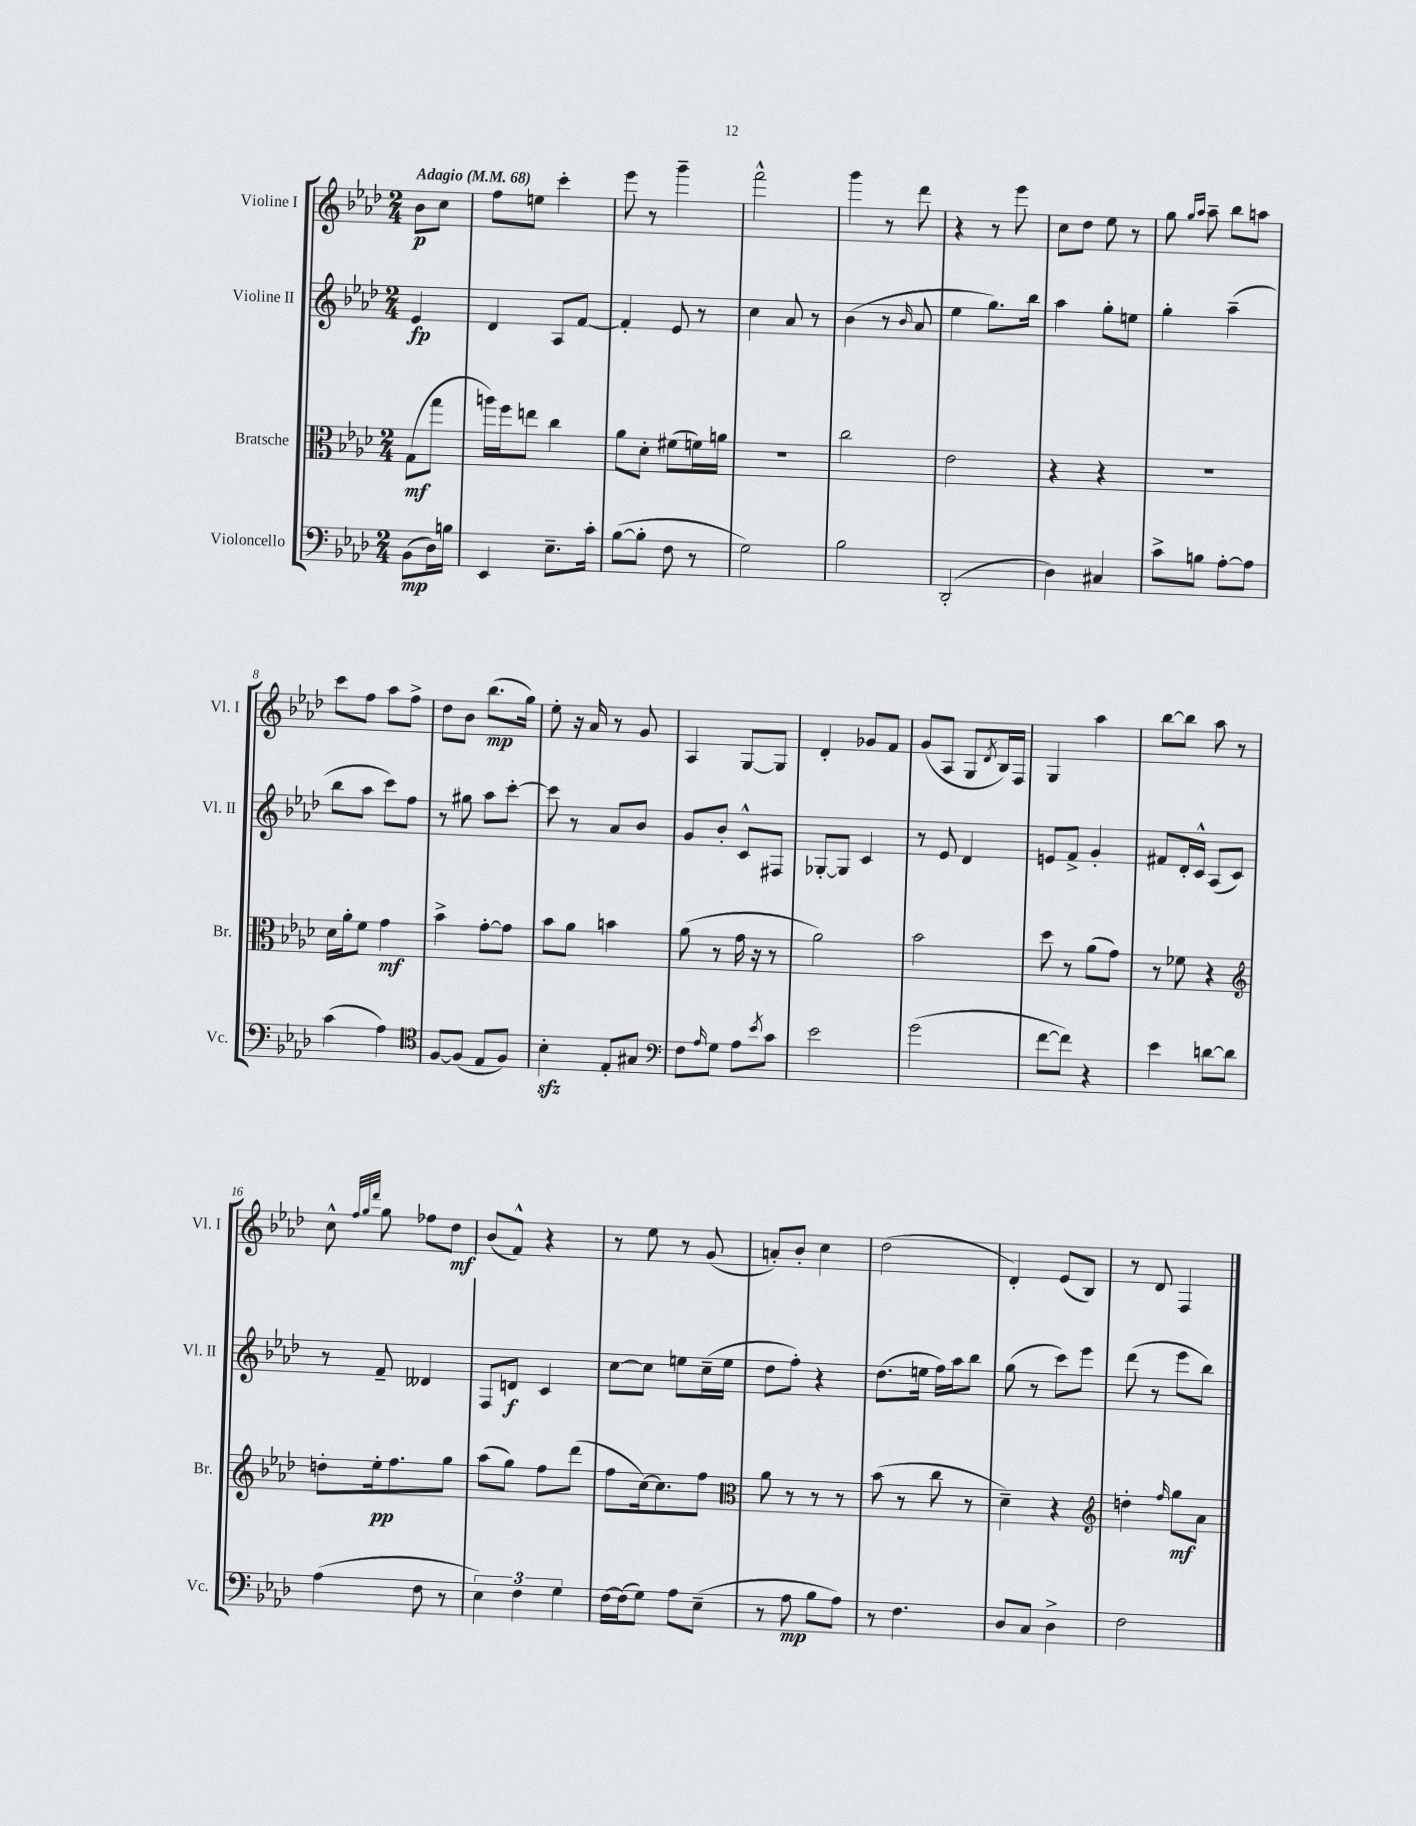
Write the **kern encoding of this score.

**kern	**dynam	**kern	**dynam	**kern	**dynam	**kern	**dynam
*part4	*part4	*part3	*part3	*part2	*part2	*part1	*part1
*staff4	*staff4	*staff3	*staff3	*staff2	*staff2	*staff1	*staff1
*I"Violoncello	*	*I"Bratsche	*	*I"Violine II	*	*I"Violine I	*
*I'Vc.	*	*I'Br.	*	*I'Vl. II	*	*I'Vl. I	*
*clefF4	*	*clefC3	*	*clefG2	*	*clefG2	*
*k[b-e-a-d-]	*	*k[b-e-a-d-]	*	*k[b-e-a-d-]	*	*k[b-e-a-d-]	*
*M2/4	*	*M2/4	*	*M2/4	*	*M2/4	*
*MM68	*	*MM68	*	*MM68	*	*MM68	*
=	=	=	=	=	=	=	=
!	!	!	!	!	!	!LO:TX:a:B:t=Adagio	!
(8BB-\L	mp	(8G\L	mf	4e-/	fp	8b-\L	p
16D-\L)	.	8gg\J	.	.	.	8cc\J	.
16Bn\JJ	.	.	.	.	.	.	.
=1	=1	=1	=1	=1	=1	=1	=1
4EE-/	.	16aan\LL)	.	4d-/	.	8ff\L	.
.	.	16ff\J	.	.	.	.	.
.	.	8een\J	.	.	.	8een\J	.
8.E-~\L	.	4cc\	.	8A-/L	.	4ccc'\	.
.	.	.	.	[8f/J	.	.	.
16c'\Jk	.	.	.	.	.	.	.
=2	=2	=2	=2	=2	=2	=2	=2
([8B-\L	.	8a-\L	.	4f'/]	.	8eee-\	.
8B-'\J]	.	8d-'\J	.	.	.	8r	.
8F\	.	(8f#X\L	.	8e-/	.	4ggg~\	.
8r	.	16fn\L)	.	8r	.	.	.
.	.	16an\JJ	.	.	.	.	.
=3	=3	=3	=3	=3	=3	=3	=3
2G\)	.	2r	.	4cc\	.	2fff^^\	.
.	.	.	.	8a-/	.	.	.
.	.	.	.	8r	.	.	.
=4	=4	=4	=4	=4	=4	=4	=4
2B-\	.	2cc\	.	(4b-\	.	4ggg\	.
.	.	.	.	8r	.	8r	.
.	.	.	.	16qqb-/	.	.	.
.	.	.	.	8a-/	.	8ddd-\	.
=5	=5	=5	=5	=5	=5	=5	=5
(2DD-'/	.	2e-\	.	4ee-\	.	4r	.
.	.	.	.	8.gg\L)	.	8r	.
.	.	.	.	.	.	8eee-\	.
.	.	.	.	16bb-\Jk	.	.	.
=6	=6	=6	=6	=6	=6	=6	=6
4D-\)	.	4r	.	4aa-\	.	8cc\L	.
.	.	.	.	.	.	8dd-\J	.
4C#X/	.	4r	.	8gg'\L	.	8ee-\	.
.	.	.	.	8een\J	.	8r	.
=7	=7	=7	=7	=7	=7	=7	=7
8c^\L	.	2r	.	4gg'\	.	8gg\	.
.	.	.	.	.	.	16qqgg/LL	.
.	.	.	.	.	.	16qqaa-/JJ	.
8Bn\J	.	.	.	.	.	8aa-~\	.
[8A-'\L	.	.	.	(4aa-~\	.	8bb-\L	.
8A-\J]	.	.	.	.	.	8aan\J	.
!!LO:LB:g=z
=8	=8	=8	=8	=8	=8	=8	=8
(4c\	.	16d-\LL	.	8bb-\L	.	8ccc\L	.
.	.	16a-'\J	.	.	.	.	.
.	.	8f\J	.	8aa-\J	.	8ff\J	.
4A-\)	.	4g\	mf	8ccc\L)	.	8aa-\L	.
.	.	.	.	8ff\J	.	8ff^\J	.
=9	=9	=9	=9	=9	=9	=9	=9
*clefC4	*	*	*	*	*	*	*
[8F/L	.	4b-^\	.	8r	.	8dd-\L	.
(8F/J]	.	.	.	8gg#X\	.	8b-\J	.
8E-/L	.	[8g'\L	.	8aa-\L	.	(8.bb-\L	mp
8F/J)	.	8g\J]	.	[8ccc'\J	.	.	.
.	.	.	.	.	.	16gg\Jk)	.
=10	=10	=10	=10	=10	=10	=10	=10
4B-zz'\	.	8b-\L	.	8ccc\]	.	8ee-'\	.
.	.	8a-\J	.	8r	.	16r	.
.	.	.	.	.	.	16a-/	.
8E-'/L	.	4bn\	.	8a-/L	.	8r	.
8G#X/J	.	.	.	8b-/J	.	8g/	.
=11	=11	=11	=11	=11	=11	=11	=11
*clefF4	*	*	*	*	*	*	*
8F\L	.	(8a-\	.	8g/L	.	4A-/	.
16qqA-/	.	.	.	.	.	.	.
8G\J	.	8r	.	8b-'/J	.	.	.
8A-\L	.	16g\	.	8c^^/L	.	[8G/L	.
.	.	16r	.	.	.	.	.
8qe-/	.	.	.	.	.	.	.
8c\J	.	8r	.	8F#X/J	.	8G/J]	.
=12	=12	=12	=12	=12	=12	=12	=12
2e-\	.	2a-\)	.	[8G-X'/L	.	4d-'/	.
.	.	.	.	8G-/J]	.	.	.
.	.	.	.	4c/	.	8g-X/L	.
.	.	.	.	.	.	8f/J	.
=13	=13	=13	=13	=13	=13	=13	=13
(2g\	.	2b-\	.	8r	.	(8g/L	.
.	.	.	.	8e-/	.	8A-/J	.
.	.	.	.	4d-/	.	8G/L	.
.	.	.	.	.	.	8qd-/	.
.	.	.	.	.	.	16B-/L)	.
.	.	.	.	.	.	16F/JJ	.
=14	=14	=14	=14	=14	=14	=14	=14
[8f\L	.	8dd-\	.	8en/L	.	4G/	.
8f\J])	.	8r	.	8f^/J	.	.	.
4r	.	(8a-\L	.	4g'/	.	4aa-\	.
.	.	8g\J)	.	.	.	.	.
=15	=15	=15	=15	=15	=15	=15	=15
4e-\	.	8r	.	8f#X/L	.	[8bb-\L	.
.	.	8f-X\	.	16d-'/L	.	8bb-\J]	.
.	.	.	.	16c^^/JJ	.	.	.
[8dn\L	.	4r	.	(8A-/L	.	8aa-\	.
8d\J]	.	.	.	8c/J)	.	8r	.
!!LO:LB:g=z
=16	=16	=16	=16	=16	=16	=16	=16
*	*	*clefG2	*	*	*	*	*
(4A-\	.	8ddn'\L	.	8r	.	8cc^^\	.
.	.	.	.	.	.	32qqff/LLL	.
.	.	.	.	.	.	32qqgg/	.
.	.	.	.	.	.	32qqddd-/JJJ	.
.	.	16ee-'\k	pp	8f~/	.	8gg\	.
.	.	8.ff\	.	.	.	.	.
8F\	.	.	.	4d--X/	.	8ff-X\L	.
8r	.	8gg\J	.	.	.	8dd-\J	mf
=17	=17	=17	=17	=17	=17	=17	=17
6E-\)	.	(8aa-\L	.	8F/L	.	(8b-/L	.
.	.	8gg\J)	.	8dn/J	f	8f^^/J)	.
6F\	.	.	.	.	.	.	.
.	.	8ff\L	.	4c/	.	4r	.
6G\	.	.	.	.	.	.	.
.	.	(8ddd-\J	.	.	.	.	.
=18	=18	=18	=18	=18	=18	=18	=18
[16F\LL	.	8ff\L	.	[8cc\L	.	8r	.
(16F\J]	.	.	.	.	.	.	.
8G\J)	.	[16cc\k)	.	8cc\J]	.	8ee-\	.
.	.	8.cc\]	.	.	.	.	.
8A-\L	.	.	.	8een\L	.	8r	.
(8E-~\J	.	8ff\J	.	(16cc~\L	.	(8g/	.
.	.	.	.	16ee\JJ	.	.	.
=19	=19	=19	=19	=19	=19	=19	=19
*	*	*clefC3	*	*	*	*	*
8r	.	8a-\	.	8dd-\L	.	8an'/L)	.
8A-\	mp	8r	.	8ff'\J)	.	8b-'/J	.
8B-\L	.	8r	.	4r	.	4cc\	.
8A-\J)	.	8r	.	.	.	.	.
=20	=20	=20	=20	=20	=20	=20	=20
8r	.	(8b-\	.	(8.dd-\L	.	(2dd-\	.
4.F\	.	8r	.	.	.	.	.
.	.	.	.	16een\Jk	.	.	.
.	.	8cc\	.	16ff\LL)	.	.	.
.	.	.	.	16aa-\J	.	.	.
.	.	8r	.	8bb-\J	.	.	.
=21	=21	=21	=21	=21	=21	=21	=21
8D-/L	.	4d-~\)	.	(8gg\	.	4d-'/)	.
8C/J	.	.	.	8r	.	.	.
4D-^\	.	4r	.	8ccc\L)	.	(8e-/L	.
.	.	.	.	8eee-\J	.	8B-/J)	.
=22	=22	=22	=22	=22	=22	=22	=22
*	*	*clefG2	*	*	*	*	*
2F\	.	4ddn'\	.	(8ddd-\	.	8r	.
.	.	.	.	8r	.	8d-/	.
.	.	16qqff/	.	.	.	.	.
.	.	8gg\L	mf	8eee-\L	.	4F/	.
.	.	8a-\J	.	8bb-\J)	.	.	.
==	==	==	==	==	==	==	==
*-	*-	*-	*-	*-	*-	*-	*-
